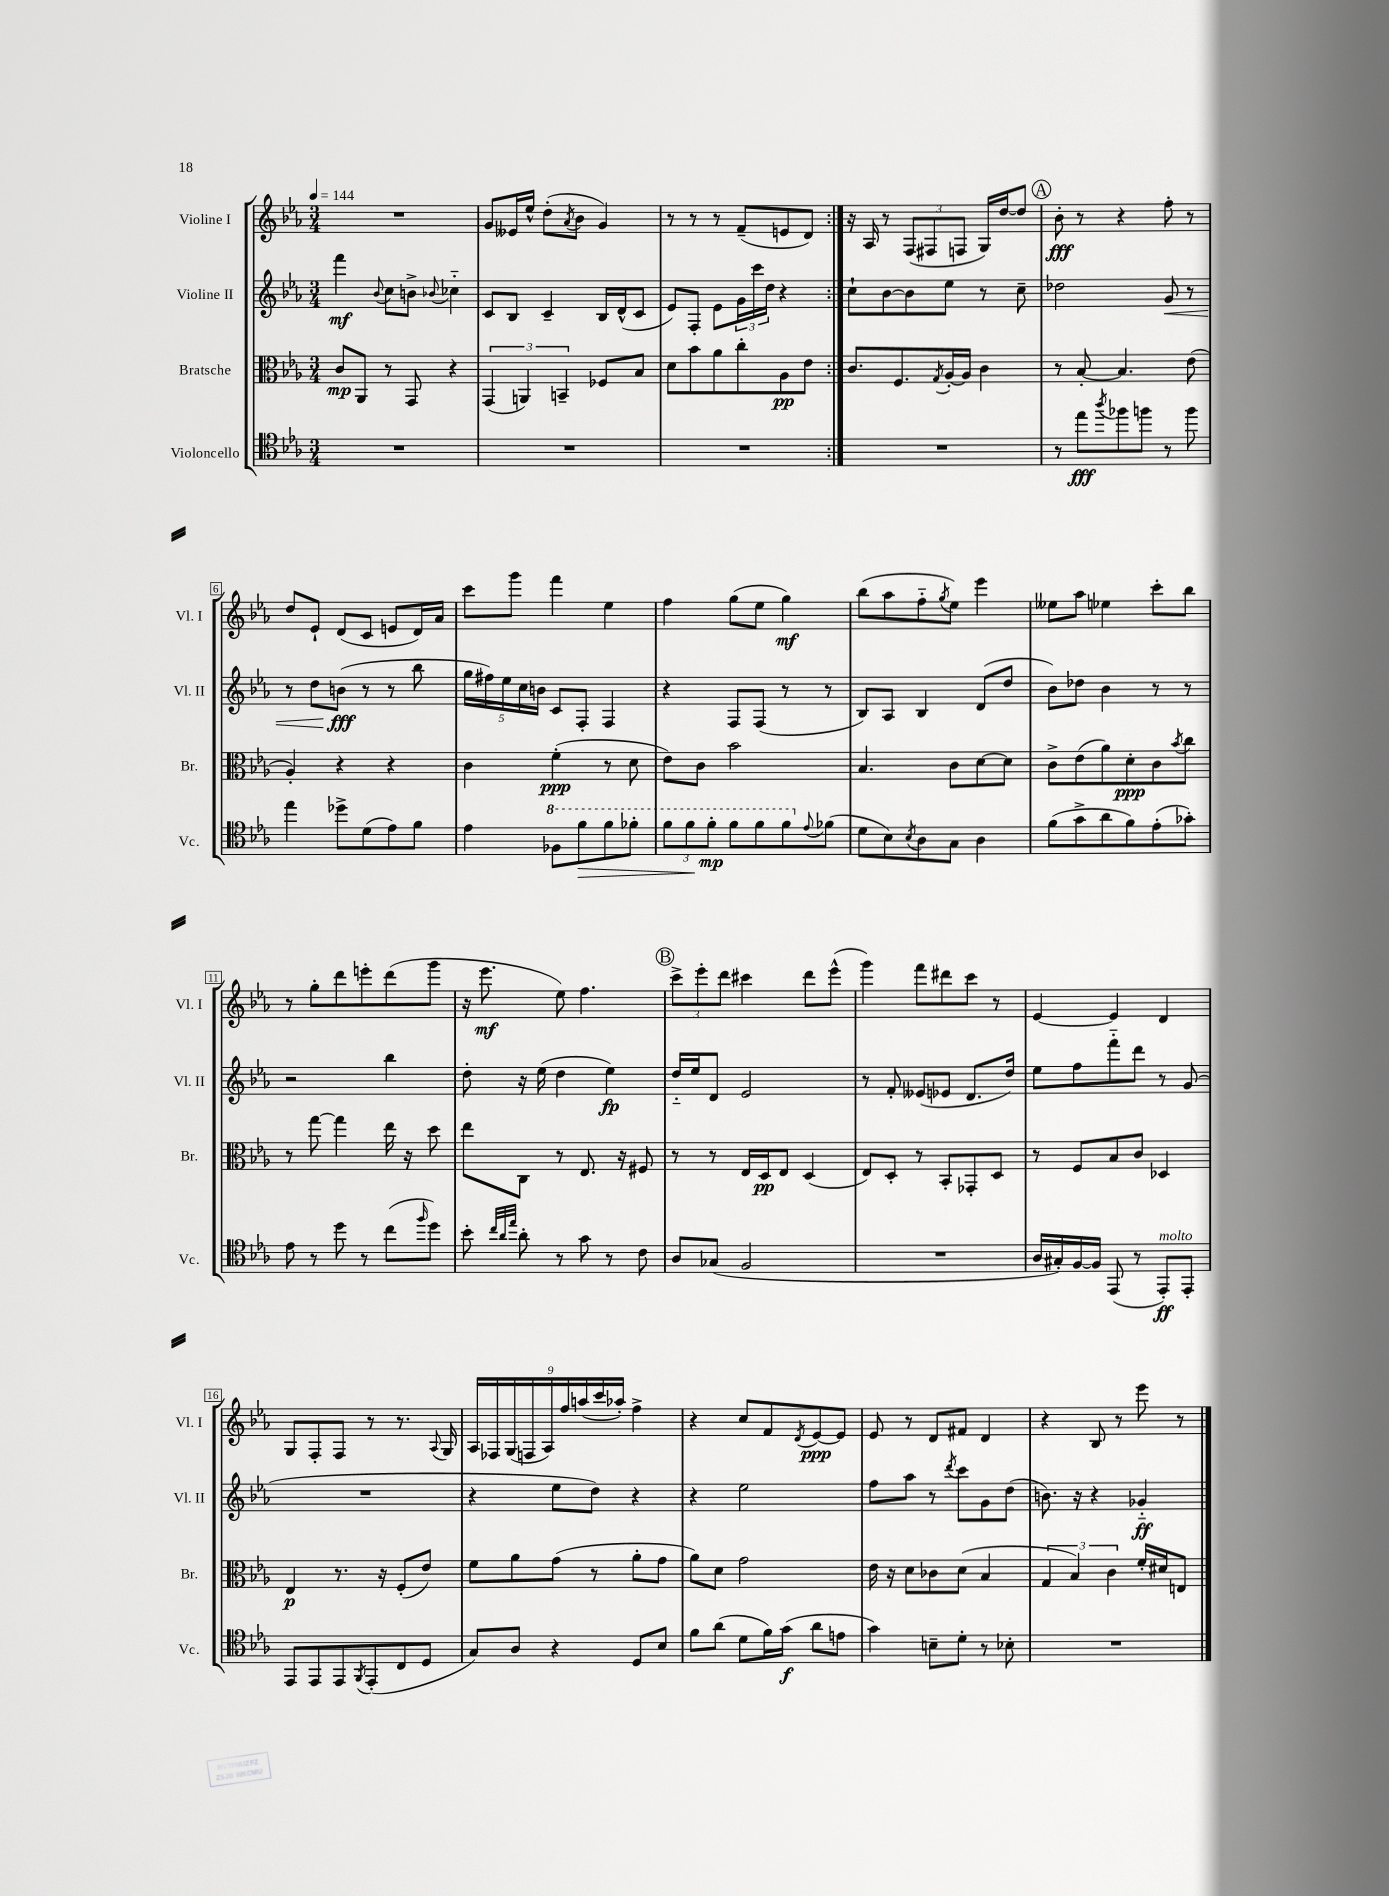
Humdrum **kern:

**kern	**kern	**kern	**kern
*staff4	*staff3	*staff2	*staff1
*clefC4	*clefC3	*clefG2	*clefG2
*k[b-e-a-]	*k[b-e-a-]	*k[b-e-a-]	*k[b-e-a-]
*M3/4	*M3/4	*M3/4	*M3/4
*MM144	*MM144	*MM144	*MM144
2.r	8c	4fff	2.r
.	8AA-	.	.
.	.	8qqb-	.
.	8r	8cc	.
.	8GG	8b^	.
.	.	8qqb-	.
.	4r	4cc-'~	.
=	=	=	=
2.r	(6GG	8c	8g
.	.	8B-	16e--
.	6AA)	.	.
.	.	.	16ee-^^
.	.	4c~	(8dd'
.	6BB~	.	.
.	.	.	8qa-
.	.	.	8b-
.	8F-	16B-	4g)
.	.	(16d^^	.
.	8B-	8c	.
=	=	=	=
2.r	8d	8e-)	8r
.	8b-	8F'	8r
.	8a-	8e-	8r
.	8cc'	24g	(8f~
.	.	24ccc	.
.	.	24dd	.
.	8A-	4r	8e
.	8e-	.	8d)
=:|!	=:|!	=:|!	=:|!
2.r	8.c	8cc`	16r
.	.	.	16A-
.	.	[8b-	8r
.	8.F	.	.
.	.	8b-]	(12F
.	.	.	12F#
.	8qG	.	.
.	[16A-'	8ee-	.
.	.	.	12F
.	16A-]	.	.
.	4c	8r	16G)
.	.	.	[16dd
.	.	8cc~	8dd]
=	=	=	=
8r	8r	2dd-	8b-'
8ee-	[8B-'	.	8r
8qaa-	.	.	.
8ff-	4.B-]	.	4r
8ff	.	.	.
8r	.	8g	8ff'
8ff	(8e-	8r	8r
=	=	=	=
4ee-	4A-')	8r	8dd
.	.	8dd	8e-`
8dd-^	4r	(8b	(8d
(8d	.	8r	8c
8e-)	4r	8r	8e
8f	.	8bb-	16d)
.	.	.	16a-
=	=	=	=
4e-	4c	20gg	8ccc
.	.	20ff#)	.
.	.	20ee-	.
.	.	.	8ggg
.	.	20cc	.
.	.	20b	.
8f-	(4f'	8c	4fff
8ff	.	8F'	.
8ff	8r	4F	4ee-
8ff-'	8d	.	.
=	=	=	=
12ff	8e-)	4r	4ff
12ff	.	.	.
.	8c	.	.
12ff'	.	.	.
8ff	2b-	8F	(8gg
8ff	.	(8F	8ee-
8ff	.	8r	4gg)
8qqe-	.	.	.
(8f-	.	8r	.
=	=	=	=
8d	4.B-	8B-)	(8bb-
8B-)	.	8A-	8aa-
8qB-	.	.	.
8A-	.	4B-	8ff'~
.	.	.	8qgg
8G	8c	.	8ee-)
4A-	[8d	(8d	4eee-
.	8d]	8dd	.
=	=	=	=
(8f	8c^	8b-)	8ee--
8g^	(8e-	8dd-	8aa-
8a-	8a-)	4b-	4ee-
8f)	8d'	.	.
(8e-'	8c	8r	8ccc'
.	8qb-	.	.
8g-')	8cc	8r	8bb-
=	=	=	=
8e-	8r	2r	8r
8r	[8gg	.	8gg'
8dd	4gg]	.	8ddd
8r	.	.	8eee'
(8cc	16ee-	4bb-	(8ddd
.	16r	.	.
16qqff	.	.	.
8dd)	8dd	.	8ggg
=	=	=	=
8b-'	8ee-	8dd'	16r
.	.	.	8.eee-
32qqcc	.	.	.
32qqa-	.	.	.
32qqee-	.	.	.
8a-'	8C	16r	.
.	.	(16ee-	.
8r	8r	4dd	8ee-)
8g	8.E-	.	4.ff
8r	.	4ee-)	.
.	16r	.	.
8c	8F#	.	.
=	=	=	=
8A-	8r	16dd'~	12ccc^
.	.	16ee-	.
.	.	.	12eee-'
(8G-	8r	8d	.
.	.	.	12ddd
2F	16E-	2e-	4ccc#
.	16D	.	.
.	8E-	.	.
.	(4D	.	8ddd
.	.	.	(8eee-^^
=	=	=	=
2.r	8E-)	8r	4ggg)
.	8D'	8f'	.
.	8r	(8e--	8fff
.	8BB-'	8e-	8ddd#
.	8GG-'	8.d	8ccc
.	8D	.	8r
.	.	16dd)	.
=	=	=	=
16A-	8r	8ee-	[4e-
16G#')	.	.	.
[16F	8F	8ff	.
16F]	.	.	.
(8EE-	8B-	8fff'~	4e-]
8r	8c	8ddd	.
8EE-')	4D-	8r	4d
8EE-'	.	(8g	.
=	=	=	=
8EE-	4E-	2.r	8G
8EE-	.	.	8F'
8EE-	8.r	.	8F
8qFF	.	.	.
(8EE-'	.	.	8r
.	16r	.	.
8C	(8F'	.	8.r
8D	8e-)	.	.
.	.	.	8qqA-
.	.	.	16G
=	=	=	=
8G)	8f	4r	18A-
.	.	.	18F-
.	.	.	(18G
8A-	8a-	.	.
.	.	.	18F
.	.	.	18A-)
4r	(8g	8ee-	.
.	.	.	18ff
.	.	.	(18aa
.	8r	8dd)	.
.	.	.	18ccc
.	.	.	18aa-')
8D	8a-'	4r	4ff^
8B-	8g	.	.
=	=	=	=
8f	8a-)	4r	4r
(8a-	8d	.	.
8d	2g	2ee-	8cc
16f)	.	.	8f
(16g	.	.	.
.	.	.	8qd
8a-	.	.	[8e-
8e	.	.	8e-]
=	=	=	=
4g)	16e-	8ff	8e-
.	16r	.	.
.	8d	8aa-	8r
8B~	8c-	8r	8d
.	.	8qddd	.
8d'	(8d	8ccc	8f#
8r	4B-	8g	4d
8B-'	.	(8dd	.
=	=	=	=
2.r	6G	8.b)	4r
.	6B-)	.	.
.	.	16r	.
.	.	4r	8B-
.	6c	.	.
.	.	.	8r
.	16f'	4g-'~	8eee-
.	16d#	.	.
.	8E	.	8r
==	==	==	==
*-	*-	*-	*-
